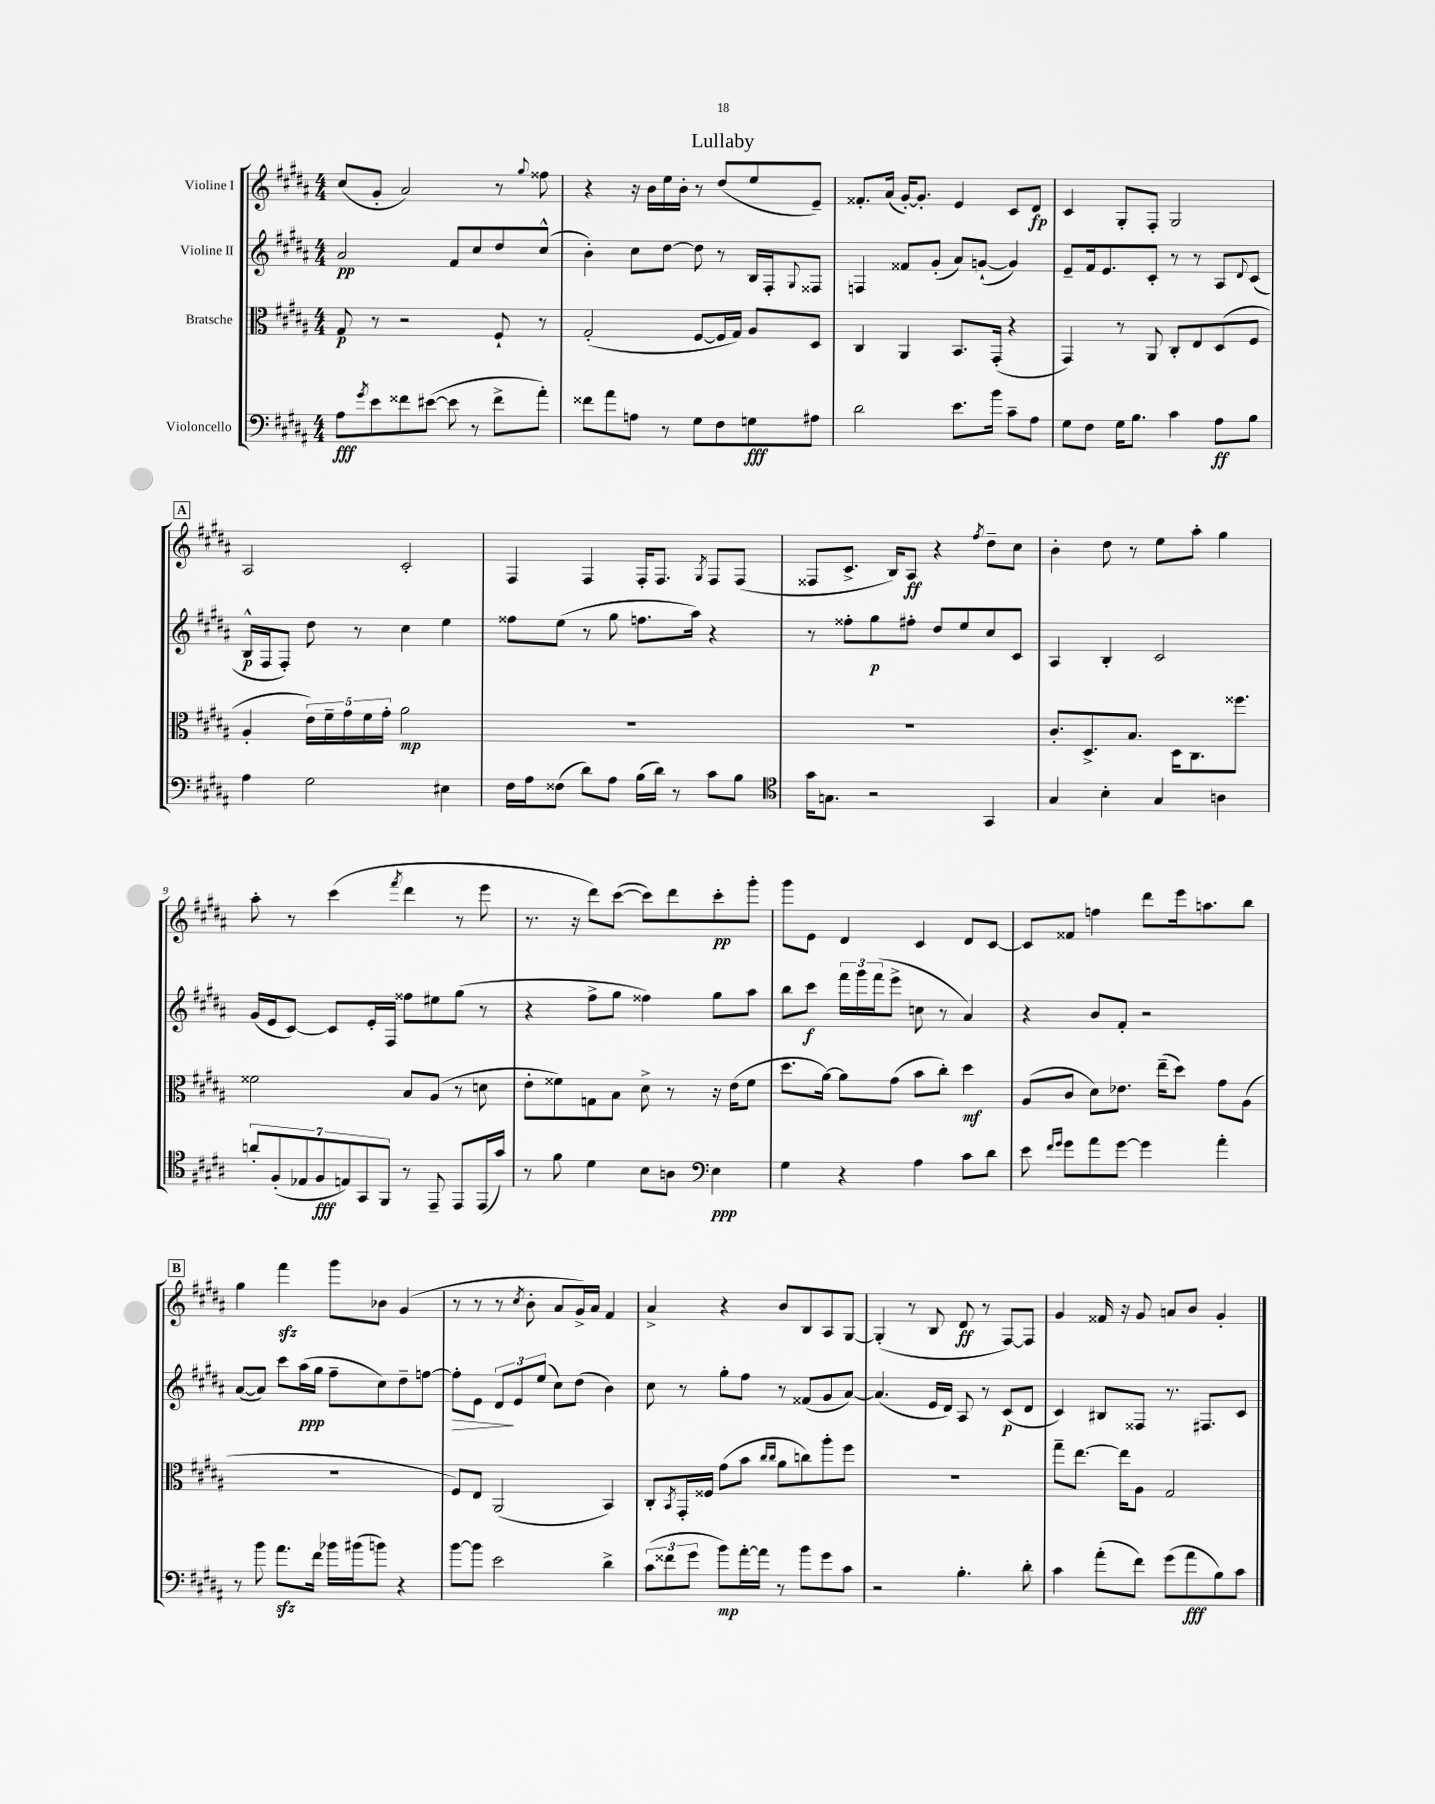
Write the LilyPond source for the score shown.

\header { title = "Lullaby" }
<<
\new StaffGroup <<
\new Staff = "s0" \with { instrumentName = "Violine I" } {
    \clef treble \key b \major \numericTimeSignature \time 4/4
    cis''8( gis'8-. ais'2) r8 \appoggiatura { gis''8 } fisis''8 |
    r4 r16 b'16 e''16 b'16-. r8 dis''8( e''8 e'8--) |
    fisis'8.-. ais'16( gis'16~-.) gis'8.-. e'4 cis'8 dis'8\fp |
    cis'4 gis8-. fis8-. gis2 |
    \mark \markup { \box "A" } ais2 cis'2-. |
    fis4 fis4 fis16-. fis8. \acciaccatura { gis8 } fis8 fis8( |
    fisis8 cis'8.-> b16) ais8\ff r4 \acciaccatura { fis''8 } dis''8-- cis''8 |
    b'4-. dis''8 r8 e''8 ais''8-. gis''4 |
    ais''8-. r8 cis'''4( \acciaccatura { fis'''8 } dis'''4 r8 e'''8 |
    r8. r16 dis'''8) cis'''8~( cis'''8) dis'''8 cis'''8-.\pp gis'''8-. |
    gis'''8 e'8 dis'4 cis'4 dis'8 cis'8~ |
    cis'8 fisis'8 f''4 dis'''8 e'''16 a''8. b''8 |
    \mark \markup { \box "B" } gis''4 fis'''4\sfz gis'''8 bes'8 gis'4( |
    r8 r8 r8 \acciaccatura { cis''8 } b'8-. ais'8 gis'16->) ais'16 fis'4 |
    ais'4-> r4 b'8 b8 ais8 gis8~ |
    gis4-.( r8 b8 dis'8\ff r8 fis8~) fis8 |
    gis'4 fisis'16 r16 gis'8 a'8 b'8 gis'4-. \bar "|." |
}
\new Staff = "s1" \with { instrumentName = "Violine II" } {
    \clef treble \key b \major \numericTimeSignature \time 4/4
    ais'2\pp fis'8 cis''8 dis''8 cis''8-^( |
    b'4-.) cis''8 dis''8~ dis''8 r8 b16 fis16-. \appoggiatura { gis8 } fisis8 |
    f4 fisis'8 gis'8-.( ais'8) g'8~-!( g'4) |
    e'8-- fis'16 e'8. cis'8-. r8 r8 ais8 \appoggiatura { dis'8 } cis'8( |
    \mark \markup { \box "A" } b16-^\p fis16 fis8-.) dis''8 r8 cis''4 e''4 |
    fisis''8 e''8( r8 gis''8 f''8. ais''16) r4 |
    r8 fisis''8-. gis''8\p fis''8-. dis''8 e''8 cis''8 cis'8 |
    ais4 b4-. cis'2 |
    gis'16( e'16 cis'8~) cis'8 e'16-. fis16 fisis''8 eis''8 gis''8( r8 |
    r4 fis''8-> gis''8 fisis''4) gis''8 ais''8 |
    b''8 cis'''8\f \tuplet 3/2 { fis'''16 gis'''16 fis'''16( } e'''8-> c''8 r8 ais'4) |
    r4 b'8 fis'8-. r2 |
    \mark \markup { \box "B" } ais'8~( ais'8) cis'''8 ais''16\ppp( gis''16 fis''8-- cis''8) dis''8-- f''8~ |
    f''8-.\> e'8 \tuplet 3/2 { dis'8\! e'8 e''8( } cis''8) dis''8( b'4) |
    cis''8 r8 gis''8-. fis''8 r8 fisis'8( gis'8 ais'8~) |
    ais'4.( e'16 dis'16) ais8 r8 cis'8\p( dis'8 |
    cis'4) bis8 fisis8 r8. fis8. cis'8 \bar "|." |
}
\new Staff = "s2" \with { instrumentName = "Bratsche" } {
    \clef alto \key b \major \numericTimeSignature \time 4/4
    gis8\p r8 r2 fis8-! r8 |
    gis2-.( fis8~ fis16 gis16) ais8 dis8 |
    cis4 ais,4 b,8. gis,16-.( r4 |
    gis,4) r8 ais,8 cis8-. e8 dis8( fis8 |
    \mark \markup { \box "A" } ais4-. \tuplet 5/4 { e'16) fis'16-- gis'16 fis'16 gis'16-. } ais'2\mp |
    R1 |
    R1 |
    cis'8.-. dis8.-> b8. dis16 cis8. fisis''8. |
    fisis'2 b8 ais8( r8 d'8 |
    e'8-. fisis'8) g8 b8 dis'8-> r8 r16 e'16( fisis'8 |
    dis''8. ais'16~) ais'8 gis'8( b'8 cis''8-.) dis''4\mf |
    ais8( cis'8 dis'8) ees'8. e''16--( dis''8) gis'8 ais8( |
    \mark \markup { \box "B" } R1 |
    fis8) e8 ais,2( b,4) |
    cis8-. \acciaccatura { b,8 } gis,16-. fisis16 gis'8( b'8 \grace { cis''16 cis''16 } ais'8 c''8) ais''8-. fis''8 |
    R1 |
    gis''8-- e''8.~ e''16 ais8 gis2 \bar "|." |
}
\new Staff = "s3" \with { instrumentName = "Violoncello" } {
    \clef bass \key b \major \numericTimeSignature \time 4/4
    ais8\fff \acciaccatura { gis'8 } e'8 fisis'8 eis'8~( eis'8 r8 fisis'8-> ais'8-.) |
    fisis'8 ais'8 a8 r8 gis8 fis8 g8\fff ais8 |
    dis'2 e'8. b'16 cis'8-- ais8 |
    gis8 fis8 gis16 b8. cis'4 ais8\ff b8 |
    \mark \markup { \box "A" } ais4 gis2 eis4 |
    fis16 ais16 fisis8( dis'8) ais8 b16( dis'16) r8 cis'8 b8 |
    \clef tenor gis'16 g8. r2 gis,4 |
    gis4 b4-. gis4 a4 |
    \tuplet 7/4 { a'8-. fis8-.( ees8 fis8\fff e8) gis,8 fis,8 } r8 e,8-- e,8 e,16( gis'16) |
    r8 fis'8 dis'4 b8 a8 \clef bass e4\ppp |
    gis4 r4 ais4 cis'8 dis'8 |
    e'8 \grace { fis'16 gis'16 } gis'8 ais'8 gis'8~ gis'4 ais'4-. |
    \mark \markup { \box "B" } r8 b'8 ais'8.\sfz fis'16 bes'16 bis'16( b'8) r4 |
    b'8~ b'8 e'2 dis'4-> |
    \tuplet 3/2 { cis'8( fisis'8 gis'8 } b'8\mp) ais'16~-. ais'16 r8 b'8 gis'8 cis'8 |
    r2 b4.-. dis'8-. |
    cis'4 ais'8-.( fis'8) gis'8( ais'8\fff b8) cis'8 \bar "|." |
}
>>
>>
